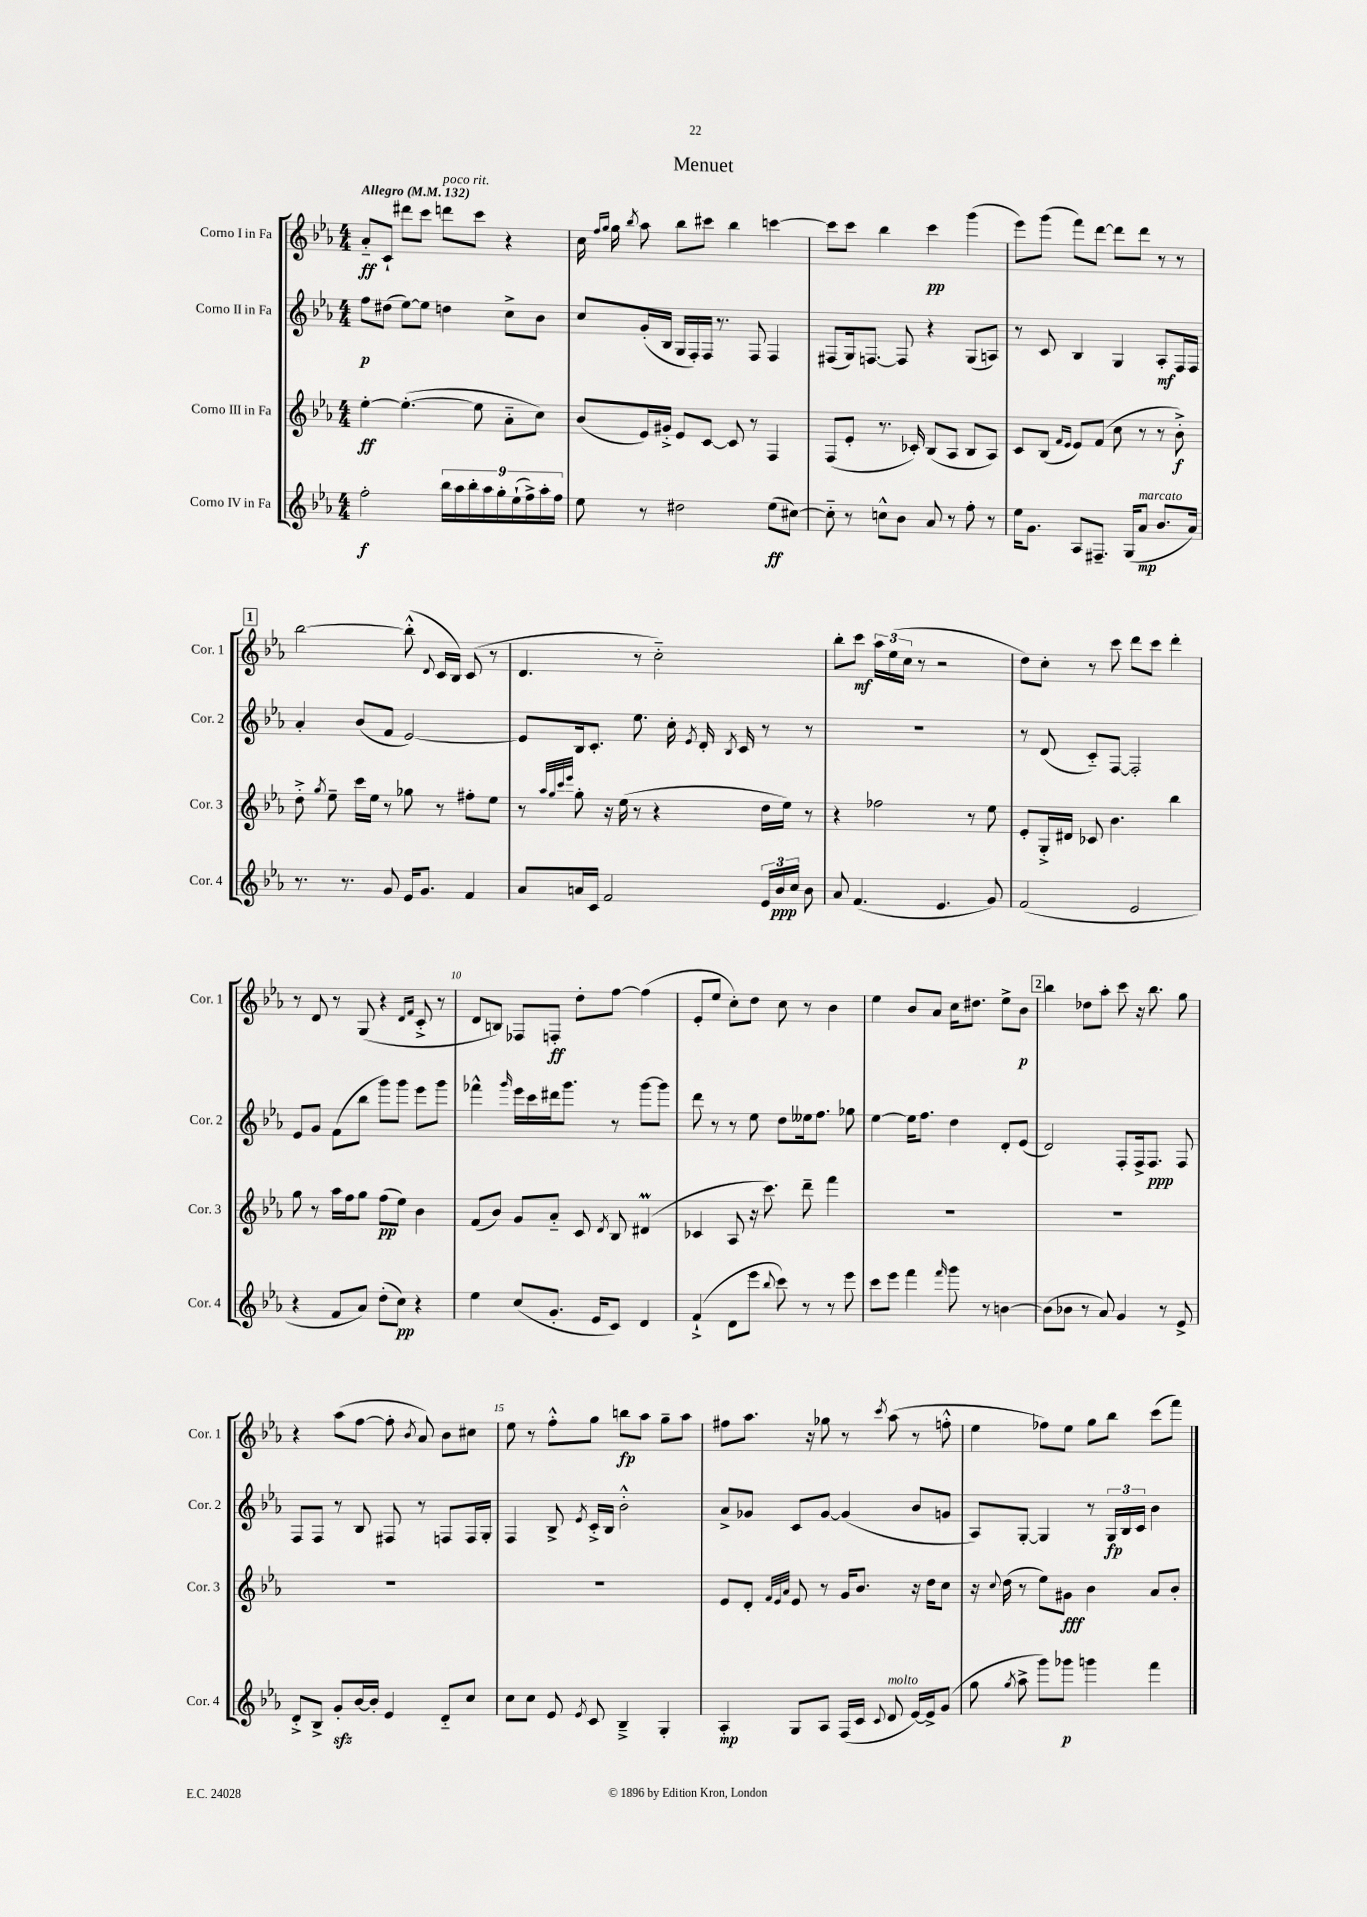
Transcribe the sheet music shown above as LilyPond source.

\header { title = "Menuet" }
<<
\new StaffGroup <<
\new Staff = "s0" \with { instrumentName = "Corno I in Fa" shortInstrumentName = "Cor. 1" } {
    \clef treble \key ees \major \numericTimeSignature \time 4/4 \tempo "Allegro" 4 = 132
    \autoBeamOff aes'8[-_\ff c'8]-! dis'''8[ c'''8] d'''8[^\markup { \italic "poco rit." } c'''8] r4 |
    c''16 \grace { f''16[ g''16] } g''16 \acciaccatura { bes''8 } aes''8 bes''8[ cis'''8] bes''4 c'''4~ |
    c'''8[ c'''8] bes''4 c'''4\pp g'''4( |
    ees'''8[) g'''8]( f'''8[) d'''8]~ d'''8[ d'''8] r8 r8 |
    \mark \markup { \box "1" } bes''2~ bes''8-.-^( \appoggiatura { d'8 } c'16[ bes16]) c'8( r8 |
    d'4. r8 c''2-_) |
    bes''8[-. c'''8]\mf \tuplet 3/2 { aes''16[ ees''16( c''16] } r8 r2 |
    d''8[) c''8]-. r8 c'''8 d'''8[ c'''8] d'''4-. |
    r8 d'8 r8 g8( r4 \grace { d'16[ f'16] } c'8-.-> r8 |
    d'8[ b8]) fes8[ f8]-.\ff d''8[-. f''8]~ f''4( |
    ees'8[-. ees''8] c''8[-.) d''8] c''8 r8 bes'4 |
    ees''4 bes'8[ aes'8] c''16[ dis''8.] ees''8[-> bes'8]\p |
    \mark \markup { \box "2" } bes''4 des''8[ aes''8]-. c'''8 r16 bes''8. g''8 |
    r4 aes''8[( f''8]~ f''8-. \acciaccatura { bes'8 } aes'8) bes'8[ cis''8] |
    ees''8 r8 f''8[-.-^ g''8] b''8[\fp aes''8] g''8[-- aes''8] |
    fis''8[ aes''8.] r16 ges''8 r8 \acciaccatura { c'''8 } aes''8( r8 f''8-.-^ |
    ees''4 fes''8[) ees''8] g''8[ bes''8] c'''8[( f'''8]) \bar "|." |
}
\new Staff = "s1" \with { instrumentName = "Corno II in Fa" shortInstrumentName = "Cor. 2" } {
    \clef treble \key ees \major \numericTimeSignature \time 4/4
    \autoBeamOff f''8[\p dis''8]( ees''8[~) ees''8] d''4 c''8[-> bes'8] |
    c''8[ g'16-.( bes16] g16[ f16-.) f16] r8. f8 f4 |
    fis8[( g16) f8.]~ f8 r4 g8[( a8]) |
    r8 c'8 bes4 g4 aes8[-.\mf f16 f16] |
    \mark \markup { \box "1" } aes'4-. bes'8[( f'8] ees'2~) |
    ees'8[ bes16 c'8.]-. ees''8. c''16-. \acciaccatura { ees'8 } d'16-. \acciaccatura { bes8 } c'16 r8 r8 |
    R1 |
    r8 d'8( c'8[-_) f8]~ f2-. |
    ees'8[ g'8] f'8[( bes''8] g'''8[) g'''8] ees'''8[ g'''8] |
    fes'''4-^ \grace { g'''16 } ees'''16[ c'''16 dis'''16 g'''8.] r8 g'''8[~ g'''8] |
    d'''8 r8 r8 ees''8 d''8[ eeses''16 f''8.] ges''8 |
    ees''4~ ees''16[ f''8.] d''4 d'8[-. ees'8]( |
    \mark \markup { \box "2" } d'2) f8[-. f16-> f8.]\ppp f8 |
    f8[ f8] r8 bes8 fis8 r8 f8[ f16 g16]-. |
    f4 bes8-> \acciaccatura { ees'8 } c'16[-.-> bes16] bes'2-.-^ |
    aes'8[-> ges'8] c'8[ ges'8]~ ges'4( bes'8[ g'8] |
    aes8[) g8]~-. g4 r8 \tuplet 3/2 { g16[\fp bes16 c'16] } bes'4 \bar "|." |
}
\new Staff = "s2" \with { instrumentName = "Corno III in Fa" shortInstrumentName = "Cor. 3" } {
    \clef treble \key ees \major \numericTimeSignature \time 4/4
    \autoBeamOff ees''4~-.\ff ees''4.~-.( ees''8 aes'8[-_ c''8]) |
    bes'8[( ees'16) gis'16]-.-> ees'8[ c'8]~ c'8 r8 f4 |
    f8[( ees'8]-. r8. ces'16-.) bes8[( aes8] bes8[ aes8]) |
    c'8[ bes8]( \grace { f'16[ ees'16] } ees'8[) f'8]( c''8 r8 r8 bes'8-.->\f) |
    \mark \markup { \box "1" } d''8-.-> \acciaccatura { g''8 } ees''8-- c'''16[ ees''16] r8 ges''8 r8 fis''8[-. ees''8] |
    r8 \grace { aes''32[ g''32 c'''32 ees'''32] } g''8-. r16 ees''16( r8 r4 d''16[ ees''16]) r8 |
    r4 fes''2 r8 ees''8 |
    ees'8[-. g16-.-> dis'16] ces'8 bes'4. bes''4 |
    g''8 r8 aes''16[ f''16 g''8] f''8[\pp( ees''8]) bes'4 |
    f'8[( bes'8]) g'8[ aes'8]-_ c'8 \acciaccatura { d'8 } bes8 dis'4\prall( |
    ces'4 aes8 r16 c'''8.) d'''8-- f'''4 |
    R1 |
    \mark \markup { \box "2" } R1 |
    R1 |
    R1 |
    ees'8[ d'8]-. \grace { f'32[ ees'32 aes'32] } ees'8 r8 g'16[ bes'8.] r16 d''16[ c''8] |
    r16 \appoggiatura { c''8 } d''16( r8 ees''8[) gis'8]\fff bes'4 aes'8[ bes'8]-. \bar "|." |
}
\new Staff = "s3" \with { instrumentName = "Corno IV in Fa" shortInstrumentName = "Cor. 4" } {
    \clef treble \key ees \major \numericTimeSignature \time 4/4
    \autoBeamOff f''2-.\f \tuplet 9/8 { bes''16[ aes''16 bes''16-. aes''16 g''16-. ees''16-!( f''16->) aes''16-. f''16] } |
    ees''8 r8 dis''2 ees''8[\ff( cis''8]~) |
    cis''8-_ r8 c''8[-^ bes'8] aes'8 r8 f''8-. r8 |
    ees''16[ g'8.] aes8[ fis8.]-- g16[( aes'8]\mp^\markup { \italic "marcato" } bes'8.[ aes'16]) |
    \mark \markup { \box "1" } r8. r8. g'8 ees'16[ g'8.] f'4 |
    aes'8[ a'16 c'16] f'2 \tuplet 3/2 { ees'16[ bes'16\ppp c''16] } bes'8 |
    aes'8 f'4.( ees'4. g'8) |
    f'2( ees'2 |
    r4 f'8[ aes'8]) d''8[-.( c''8]\pp) r4 |
    ees''4 c''8[( g'8.]-. ees'16[ c'8]) d'4 |
    f'4-!->( d'8[ ees'''8] \appoggiatura { bes''8 } c'''8) r8 r8 ees'''8 |
    c'''8[ ees'''8] f'''4 \grace { f'''16 } g'''8 r8 b'4~ |
    \mark \markup { \box "2" } b'8[( bes'8] r8 aes'8) g'4 r8 ees'8-> |
    d'8[-.-> bes8]-> g'8[-.\sfz bes'16~ bes'16]-. ees'4 d'8[-_ c''8] |
    c''8[ c''8] ees'8 \acciaccatura { ees'8 } c'8 bes4---> g4-. |
    aes4-.\mp g8[ aes8] f16[( c'16] \appoggiatura { c'8 } d'8^\markup { \italic "molto" } ees'16[~) ees'16-> g'8]( |
    g''8 \acciaccatura { g''8 } aes''8-> g'''8[) ges'''8]\p g'''4 f'''4 \bar "|." |
}
>>
>>
\layout { \context { \Score \override BarNumber.break-visibility = ##(#f #t #t) barNumberVisibility = #(every-nth-bar-number-visible 5) } }
